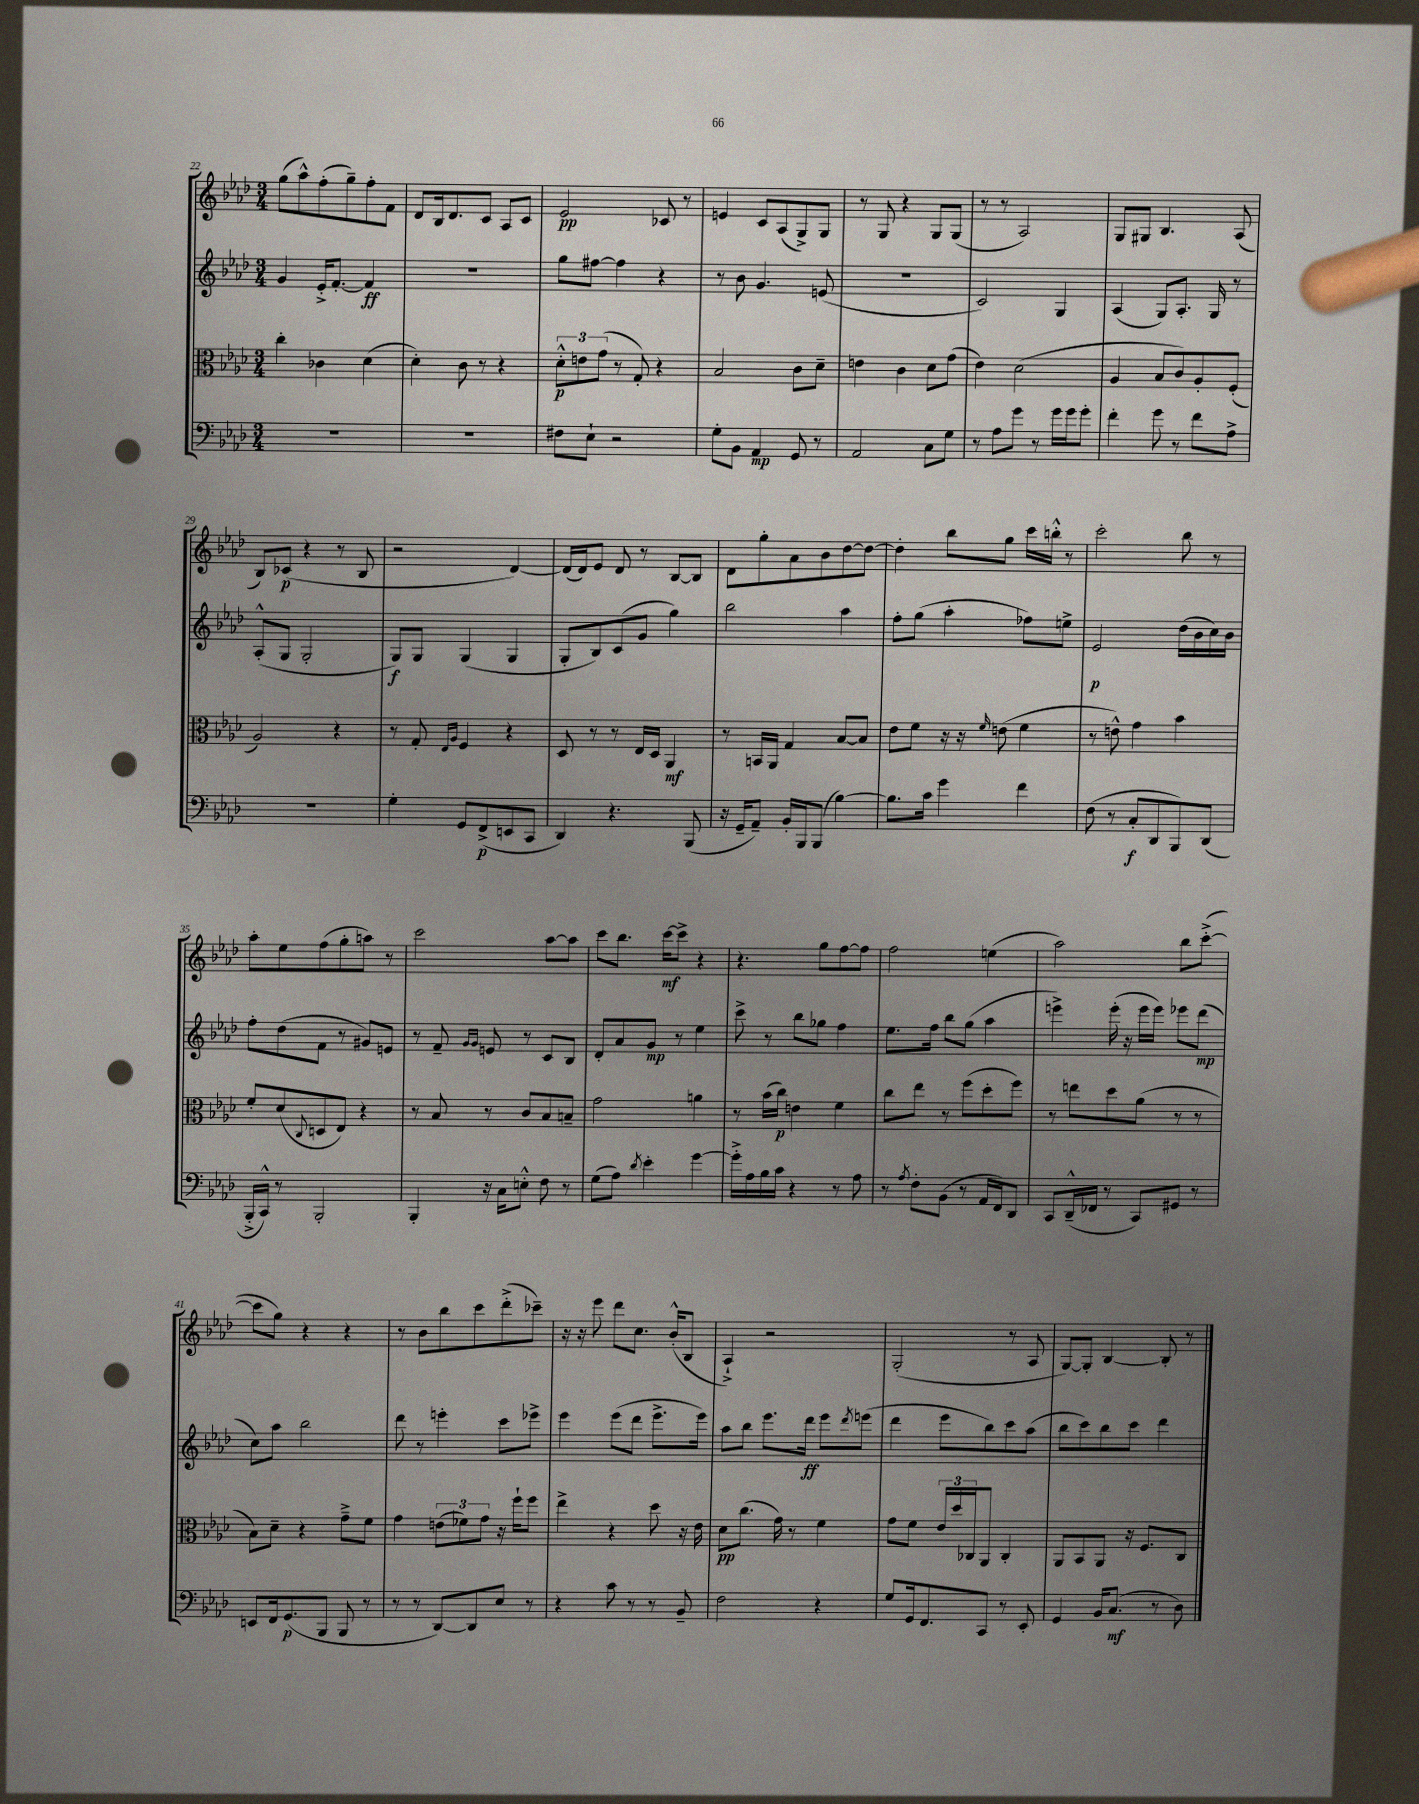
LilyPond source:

<<
\new StaffGroup <<
\new Staff = "s0" {
    \clef treble \key aes \major \numericTimeSignature \time 3/4
    g''8( aes''8-^) f''8-.( g''8--) f''8-. f'8 |
    des'8 bes16 des'8. c'8 aes8 c'8 |
    ees'2\pp ces'8 r8 |
    e'4 c'8 aes8( g8->) g8 |
    r8 g8 r4 g8 g8( |
    r8 r8 aes2) |
    g8 gis8 bes4. aes8( |
    bes8) ces'8\p( r4 r8 bes8 |
    r2 des'4~) |
    des'16( des'16) ees'8 des'8 r8 bes8~ bes8 |
    des'8 g''8-. aes'8 bes'8 des''8~ des''8~ |
    des''4-. bes''8 g''8 c'''16 b''16-.-^ r8 |
    c'''2-. bes''8 r8 |
    aes''8-. ees''8 f''8( g''8-. a''8) r8 |
    c'''2 aes''8~ aes''8 |
    c'''8 bes''8. c'''16~\mf c'''8-> r4 |
    r4. g''8 f''8~ f''8 |
    f''2 e''4( |
    aes''2) bes''8 c'''8~-.->( |
    c'''8 g''8) r4 r4 |
    r8 bes'8 bes''8 c'''8 des'''8-.->( ces'''8--) |
    r16 r16 ees'''8 des'''8 c''8. bes'16-.-^( bes8 |
    aes4-!->) r2 |
    g2-.( r8 aes8 |
    g8~) g8-. bes4~ bes8-. r8 \bar "|." |
}
\new Staff = "s1" {
    \clef treble \key aes \major \numericTimeSignature \time 3/4
    g'4 ees'16-.-> f'8.~-. f'4\ff |
    R2. |
    g''8 fis''8~ fis''4 r4 |
    r8 bes'8 g'4. e'8( |
    R2. |
    c'2) g4 |
    aes4( g8) aes8.-. g16 r8 |
    aes8-.-^( g8 g2-. |
    g8\f) g8 g4( g4 |
    g8-. bes8) c'8( g'8 g''4) |
    bes''2 aes''4 |
    f''8-. g''8( aes''4-. fes''8) e''8-> |
    ees'2\p des''16( bes'16 c''16) bes'16 |
    f''8-. des''8( f'8 r8 gis'8) e'8 |
    r8 f'8-- \grace { g'16 g'16 } e'8 r8 c'8 bes8 |
    des'8-. aes'8 g'8\mp r8 ees''4 |
    c'''8-> r8 bes''8 ges''8 f''4 |
    ees''8. f''16 bes''8 g''8( aes''4 |
    e'''4->) e'''16-.( r16 e'''16 e'''16) ees'''8 des'''8\mp( |
    c''8) aes''8 bes''2 |
    des'''8 r8 e'''4-. c'''8 ees'''8-> |
    ees'''4 ees'''8( des'''8 ees'''8.-> ees'''16) |
    aes''8 bes''8 ees'''8. des'''16\ff ees'''8 \acciaccatura { des'''8 } e'''8( |
    des'''4 ees'''8 bes''8) c'''8 aes''8( |
    bes''8 c'''8) bes''8 c'''8 des'''4 \bar "|." |
}
\new Staff = "s2" {
    \clef alto \key aes \major \numericTimeSignature \time 3/4
    c''4-. ces'4 des'4( |
    des'4-.) c'8 r8 r4 |
    \tuplet 3/2 { des'8-.-^\p e'8 g'8( } r8 g8-.) r4 |
    bes2 c'8 des'8-- |
    e'4 c'4 des'8 g'8( |
    ees'4) des'2( |
    aes4 bes8 c'8) aes8-. f8-.( |
    aes2) r4 |
    r8 g8-. \grace { ees16 aes16 } f4 r4 |
    des8 r8 r8 ees16 des16 aes,4\mf |
    r8 b,16 aes,16 g4 bes8~ bes8 |
    ees'8 f'8 r16 r16 \grace { f'16 } e'8( f'4 |
    r8 e'8-^) g'4 bes'4 |
    f'8-. des'8( \appoggiatura { c8 } d8 ees8) r4 |
    r8 bes8 r8 c'8 bes8 b8-- |
    g'2 a'4 |
    r8 bes'16( c''16\p) e'4 f'4 |
    c''8 ees''8 r8 f''8( des''8-. f''8) |
    r8 e''8 des''8 aes'8( r8 r8 |
    bes8) des'8-- r4 g'8---> f'8 |
    g'4 \tuplet 3/2 { e'8( fes'8) g'8 } r16 f''16-! f''8 |
    ees''4-> r4 des''8 r16 ees'16 |
    des'8\pp c''8.( g'16) r8 f'4 |
    g'8 f'8 \tuplet 3/2 { ees'16 des''16 ces16 } aes,8 ces4-. |
    aes,8 bes,8 aes,8 r16 f8. c8 \bar "|." |
}
\new Staff = "s3" {
    \clef bass \key aes \major \numericTimeSignature \time 3/4
    R2. |
    R2. |
    fis8 ees8-! r2 |
    g8-. bes,8 aes,4\mp g,8 r8 |
    aes,2 c8 g8 |
    r8 aes8 g'8 r8 g'16 g'16 g'8-. |
    f'4-. g'8 r8 f'8 aes8-> |
    R2. |
    g4-. g,8 f,8->\p( e,8 c,8 |
    des,4) r4. bes,,8( |
    r16 g,16-- aes,8--) bes,16-. bes,,16 bes,,8( bes4~) |
    bes8. c'16 g'4 f'4 |
    f8( r8 c8-.\f des,8 bes,,8) des,8( |
    bes,,16-.-> c,16-^) r8 bes,,2-. |
    bes,,4-. r16 c16 e8-.-^ f8 r8 |
    g8( aes8) \acciaccatura { des'8 } ees'4-. g'4~ |
    g'16-.-> aes16 bes16 c'16 r4 r8 aes8 |
    r8 \acciaccatura { aes8 } f8-. bes,8( r8 aes,16 f,16) des,8 |
    c,8 des,16---^( fes,16 r8 c,8) gis,8 r8 |
    e,8 f,16 g,8.\p( bes,,8 bes,,8 r8 |
    r8 r8 des,8~) des,8 ees8 r8 |
    r4 c'8 r8 r8 bes,8-- |
    f2 r4 |
    g8 g,16 f,8. c,8 r8 ees,8-. |
    g,4 bes,16 c8.\mf( r8 des8) \bar "|." |
}
>>
>>
\layout { \context { \Score currentBarNumber = #22 } }
